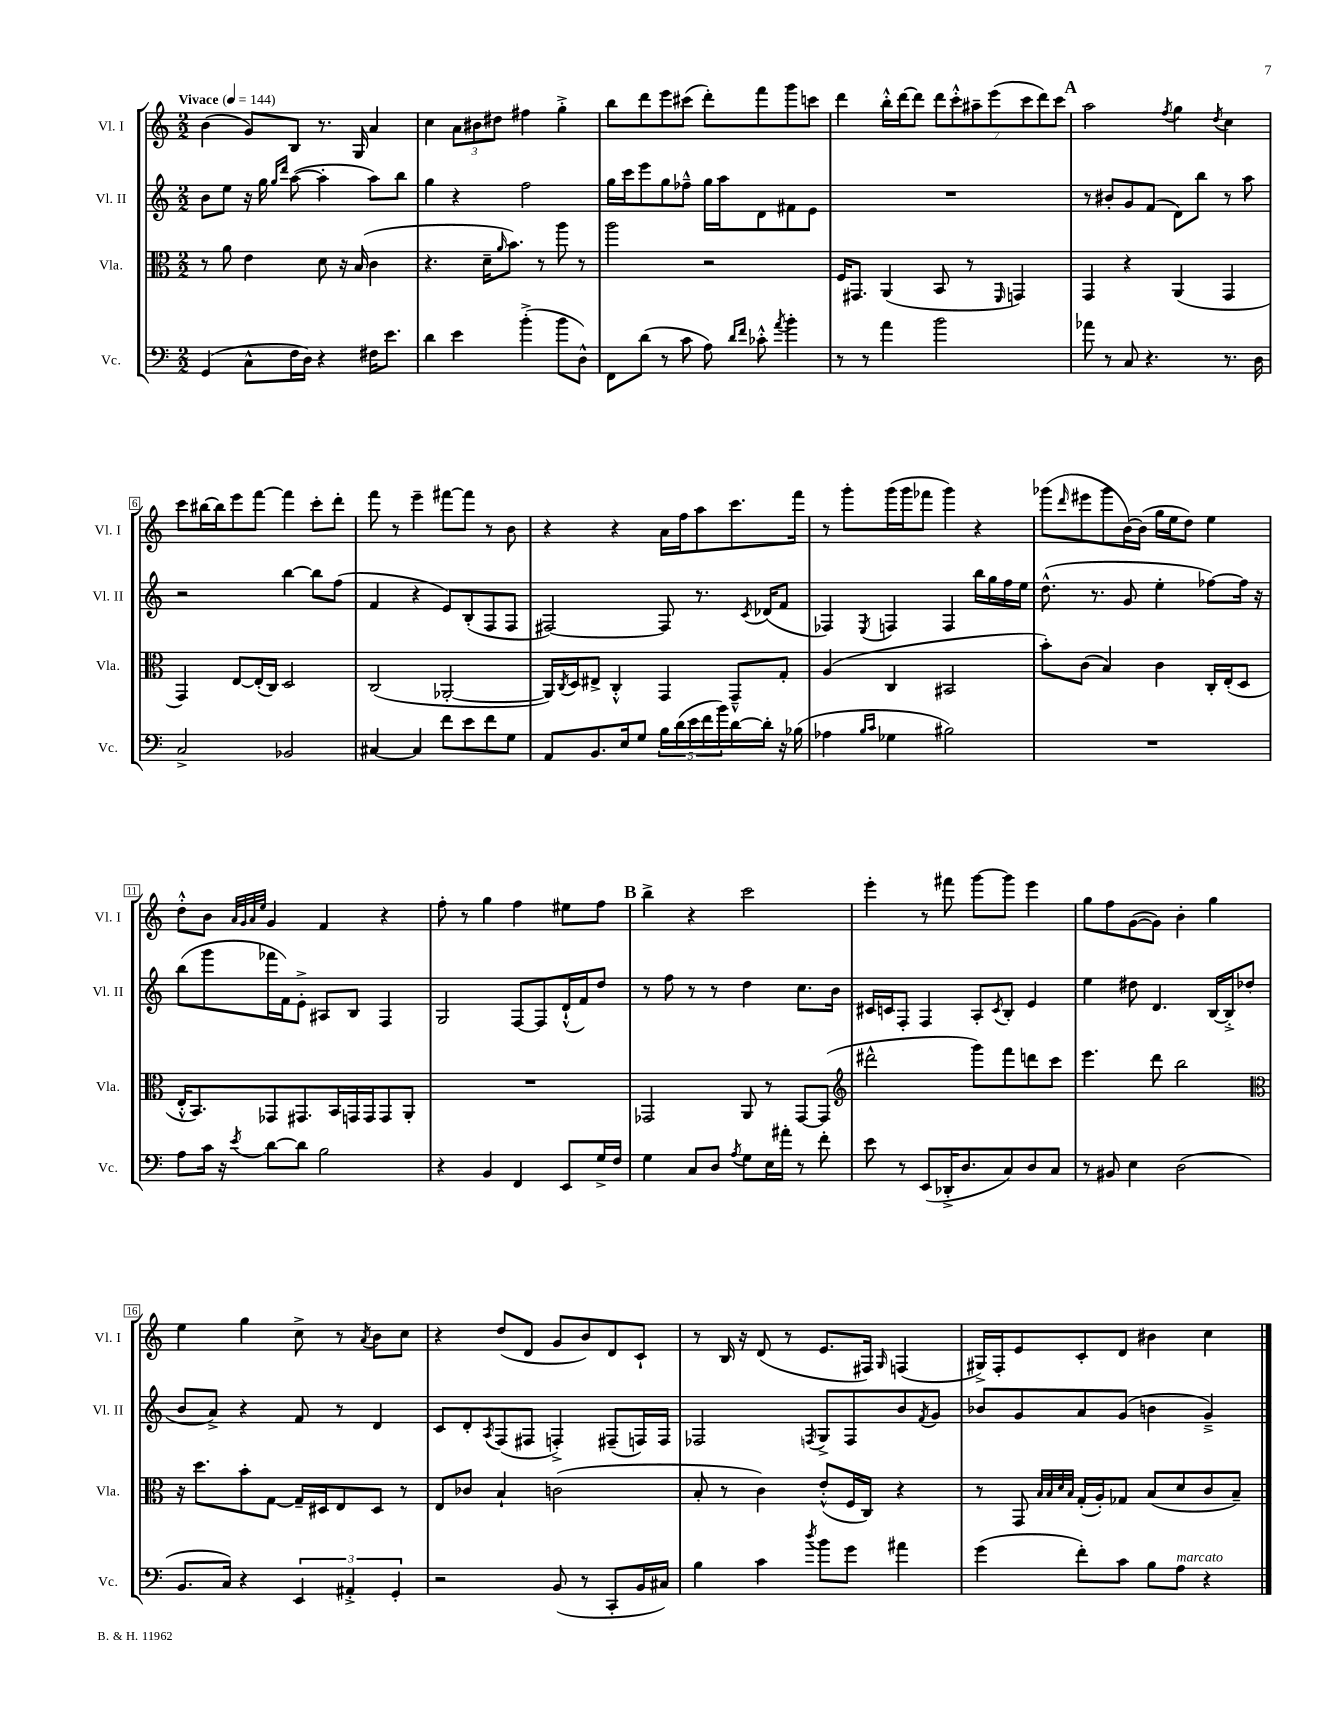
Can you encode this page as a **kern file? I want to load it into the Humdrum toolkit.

**kern	**kern	**kern	**kern
*staff4	*staff3	*staff2	*staff1
*clefF4	*clefC3	*clefG2	*clefG2
*k[]	*k[]	*k[]	*k[]
*M2/2	*M2/2	*M2/2	*M2/2
*MM144	*MM144	*MM144	*MM144
(4GG/	8r	8b\L	(4b\
.	8a\	8ee\J	.
8C^^\L	4e\	16r	8g/L)
.	.	16gg\	.
.	.	16qqgg/LL	.
.	.	16qqddd/JJ	.
16F\L	.	([8aa\	8B/J
16D\JJ)	.	.	.
4r	8d\	4aa'\]	8.r
.	16r	.	.
.	(16B/	.	16G/
16F#\LK	4c\	8aa\L)	4a/
8.e\J	.	.	.
.	.	8bb\J	.
=	=	=	=
4d\	4.r	4gg\	4cc\
4e\	.	4r	12a\L
.	.	.	12b#\
.	16d~\LK	.	.
.	.	.	12dd#\J
.	16qqa/	.	.
.	8.b\J)	.	.
(4b'^\	.	2ff\	4ff#\
.	8r	.	.
8b\L	8aa\	.	4gg'^\
8D^^\J)	8r	.	.
=	=	=	=
8FF\L	2aa\	16gg\LL	8bb\L
.	.	16ccc\J	.
(8d\J	.	8eee\	8ddd\
8r	.	8gg\	8eee\
8c\	.	8ff-~^^\J	(8ccc#\J
8A\)	2r	16gg\LL	8ddd'\L)
.	.	16aa\J	.
16qqd/LL	.	.	.
16qqf/JJ	.	.	.
8c-'^^\	.	8d\	8fff\
8qa/	.	.	.
4b'\	.	8f#\	8ggg\
.	.	8e\J	8ccc\J
=	=	=	=
8r	16F/LK	1r	4ddd\
.	8.GG#/J	.	.
8r	.	.	.
4a\	(4AA/	.	16bb'^^\LL
.	.	.	[16ddd\J
.	.	.	8ddd\]J
2b\	8BB/	.	14ddd\L
.	.	.	14ccc'^^\
.	8r	.	.
.	.	.	14aa#~\
.	.	.	(14eee\
.	16qqFF/	.	.
.	4GG/)	.	.
.	.	.	14ccc\
.	.	.	14ddd\)
.	.	.	14ccc\J
=	=	=	=
8a-\	4GG/	8r	2aa\
8r	.	8b#'/L	.
8C/	4r	8g/	.
4.r	.	(8f/J	.
.	.	.	8qff/
.	(4AA/	8d\L)	4gg\
.	.	8bb\J	.
.	.	.	8qdd/
8.r	4GG/	8r	4cc\
.	.	8aa\	.
16D\	.	.	.
=	=	=	=
2C^/	4GG/)	2r	8ccc\L
.	.	.	[16bb#\L
.	.	.	16bb#\]J
.	[8E/L	.	8eee\
.	(16E'/]L	.	[8fff\J
.	16C/JJ)	.	.
2BB-/	2D/	[4bb\	4fff\]
.	.	8bb\]L	8ccc'\L
.	.	(8ff\J	8ddd'\J
=	=	=	=
[4C#/	(2C/	4f/	8fff\
.	.	.	8r
4C#/]	.	4r	4eee~\
8f\L	[2AA-'/	8e/L)	[8fff#\L
8e\	.	(8B'/	8fff#\]J
8f\	.	8F/	8r
8G\J	.	8F/J	8b\
=	=	=	=
8AA/L	16AA-/]LL)	[2F#/)	4r
.	8qC/	.	.
.	16D/J	.	.
8.BB/	8E#^/J	.	.
.	4C'^^/	.	4r
16E/k	.	.	.
8G/J	.	.	.
20B\LL	4GG/	8F#/]	16a\LL
(20d\	.	.	.
.	.	.	16ff\J
20e\	.	.	.
.	.	8.r	8aa\
20f\	.	.	.
20b\)	.	.	.
[16d\	8GG~^^/L	.	8.ccc\
.	.	8qc/	.
16d'\]JJ	.	(16d-/LK	.
16r	8G'/J	8f/J	.
(16B-\	.	.	16fff\Jk
=	=	=	=
4A-\	(4A/	4F-/)	8r
.	.	.	8ggg'\L
16qqB/LL	.	.	.
16qqc/JJ	.	8qE/	.
4G-\	4C/	4F/	(16ggg\L
.	.	.	16ggg\J
.	.	.	8fff-\J
2B#\)	2BB#/	4F/	4ggg\)
.	.	16bb\LL	4r
.	.	16gg\	.
.	.	16ff\	.
.	.	16ee\JJ	.
=	=	=	=
1r	8b'\L)	(8.dd^^\	(8ggg-\L
.	.	.	16qqddd/
.	(8c\J	.	8eee#\
.	.	8.r	.
.	4B/)	.	8ggg-\
.	.	8g/	[16b\L)
.	.	.	(16b\]JJ
.	4c\	4ee'\	16gg\LL
.	.	.	16ee\J
.	.	.	8dd\J)
.	16C'/LL	[8ff-\L)	4ee\
.	(16E'/J	.	.
.	8D/J	16ff-\]Jk	.
.	.	16r	.
=	=	=	=
8A\L	16E'^^/LK	(8bb\L	8dd'^^\L
.	8.BB/)	.	.
16c\Jk	.	8ggg\	8b\J
16r	.	.	.
.	.	.	32qqa/LLL
.	.	.	32qqg/
.	.	.	32qqa/
8qe/	.	.	32qqee/JJJ
[8d\L	8GG-/	16fff-\L	4g/
.	.	16f\J)	.
8d\]J	8.GG#/	8e'^\J	.
2B\	.	8A#/L	4f/
.	16BB/L	.	.
.	16GG/	8B/J	.
.	16GG/J	.	.
.	8GG/	4F/	4r
.	8AA'/J	.	.
=	=	=	=
4r	1r	2G/	8ff'\
.	.	.	8r
4BB/	.	.	4gg\
4FF/	.	[8F/L	4ff\
.	.	8F/]	.
8EE/L	.	(16d`^^/L	8ee#\L
.	.	16f/J)	.
16G^/L	.	8dd/J	8ff\J
16F/JJ	.	.	.
=	=	=	=
4G\	2GG-/	8r	4bb^\
.	.	8ff\	.
8C/L	.	8r	4r
8D/J	.	8r	.
8qA/	.	.	.
8G\L	8AA/	4dd\	2ccc\
16E\L	8r	.	.
16a#'\JJ	.	.	.
8r	[8GG-/L	8.cc\L	.
8f'\	(8GG-/]J	.	.
.	.	16b\Jk	.
=	=	=	=
*	*clefG2	*	*
8e\	2ddd#^^\	16c#/LL	4eee'\
.	.	16c/J	.
8r	.	8F'/J	.
(8EE/L	.	4F/	8r
16DD-'^/K	.	.	8fff#\
8.D/	.	.	.
.	8ggg\L)	8A'/L	[8ggg\L
.	.	8qc/	.
8C/)	8fff\	8B'/J	8ggg\]J
8D/	8ddd\	4e/	4eee\
8C/J	8ccc\J	.	.
=	=	=	=
8r	4.eee\	4ee\	8gg\L
8BB#/	.	.	8ff\
4E\	.	8dd#\	([8g\
.	8ddd\	4.d/	8g\]J)
(2D\	2bb\	.	4b'\
.	.	[16B/LL	4gg\
.	.	16B'^/]J	.
.	.	(8dd-/J	.
=	=	=	=
*	*clefC3	*	*
8.BB/L	16r	8b/L	4ee\
.	8.dd\L	.	.
.	.	8a^/J)	.
16C/Jk)	.	.	.
4r	8b'\	4r	4gg\
.	[8G\J	.	.
6EE/	16G~/]LL	8f/	8cc^\
.	16D#/J	.	.
.	8E/	8r	8r
6AA#'^/	.	.	.
.	.	.	8qa/
.	8D#/J	4d/	8b\L
6GG'/	.	.	.
.	8r	.	8cc\J
=	=	=	=
2r	8E/L	8c/L	4r
.	8c-/J	8d'/	.
.	.	8qA/	.
.	4B`/	(8F/	(8dd/L
.	.	8F#/J	8d/J
(8BB/	(2c\	4F'^/)	8g/L
8r	.	.	8b/)
8CC'/L	.	(8F#~/L	8d/
16BB/L	.	16F/L)	8c`/J
16C#/JJ)	.	16F/JJ	.
=	=	=	=
4B\	8B'/	2F-/	8r
.	8r	.	16B/
.	.	.	16r
4c\	4c\)	.	(8d/
.	.	.	8r
8qdd/	.	8qF/	.
8b\L	(8e'^^/L	8G^/L	8.e/L
8g\J	16F/L	8F/	.
.	16C/JJ)	.	16F#/Jk)
.	.	.	16qqG/
4a#\	4r	8b/	(4F/
.	.	8qf/	.
.	.	8g/J	.
=	=	=	=
(4g\	8r	8b-/L	16G#^/LL)
.	.	.	16F'/J
.	8GG/	8g/	8e/
.	32qqB/LLL	.	.
.	32qqB/	.	.
.	32qqd/	.	.
.	32qqB/JJJ	.	.
8f'\L)	(16G'/LL	8a/	8c'/
.	16A'/J)	.	.
8c\J	8G-/J	(8g/J	8d/J
8B\L	(8B/L	4b\	4b#\
8A\J	8d/	.	.
4r	8c/	4g~^/)	4cc\
.	8B~/J)	.	.
==	==	==	==
*-	*-	*-	*-
